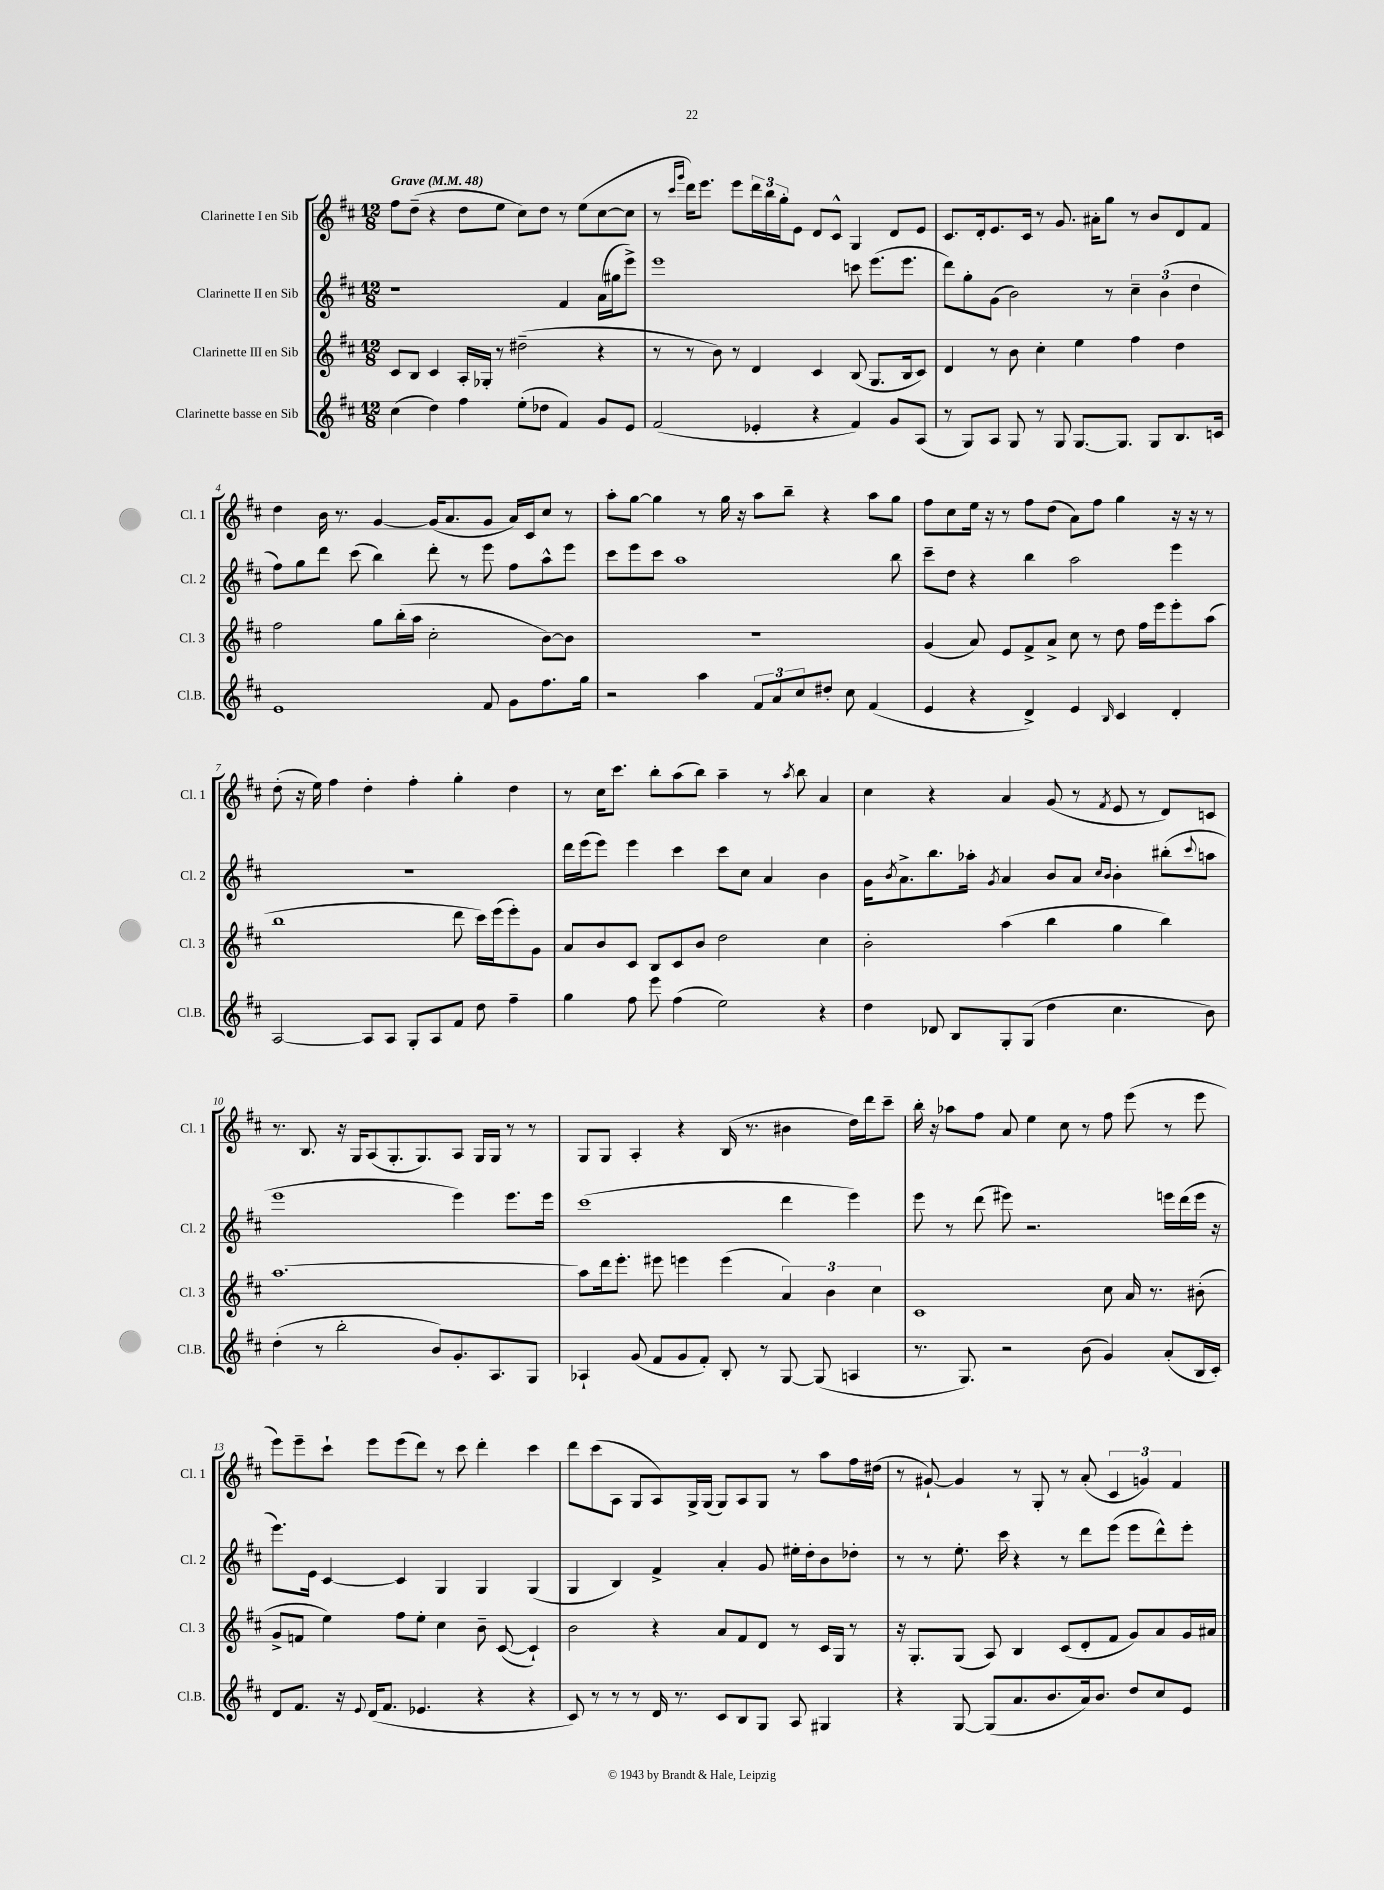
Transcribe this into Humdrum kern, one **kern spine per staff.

**kern	**kern	**kern	**kern
*staff4	*staff3	*staff2	*staff1
*clefG2	*clefG2	*clefG2	*clefG2
*k[f#c#]	*k[f#c#]	*k[f#c#]	*k[f#c#]
*M12/8	*M12/8	*M12/8	*M12/8
*MM48	*MM48	*MM48	*MM48
(4cc#	8c#	1r	8ff#
.	8B	.	(8dd~
4dd)	4c#	.	4r
4ff#	16A'	.	8dd
.	16G-'	.	.
.	8r	.	8ee
(8ee'	(2dd#~	.	8cc#)
8dd-	.	.	8dd
4f#)	.	4f#	8r
.	.	.	(8ee
8g	4r	(16a	[8cc#
.	.	16gg#	.
8e	.	8eee^)	8cc#]
=	=	=	=
(2f#	8r	1eee	8r
.	.	.	16qqccc#
.	.	.	16qqggg
.	8r	.	16ddd)
.	.	.	8.eee
.	8b)	.	.
.	8r	.	8eee
4e-'	4d	.	24ddd
.	.	.	24bb
.	.	.	24gg'
.	.	.	8e
4r	4c#	.	8d
.	.	.	8c#^^
4f#)	(8B	8ccc	4G
.	8.G	(8.eee	.
8g	.	.	8d
.	16B	8.eee	.
(8A	8c#)	.	8e
=	=	=	=
8r	4d	8ddd)	8.c#
8G)	.	8gg'	.
.	.	.	16d'
8A	8r	(8g	8.e
8G	8b	2b)	.
.	.	.	16c#
8r	4cc#'	.	8r
8G	.	.	8.g
[8.G	4ee	.	.
.	.	.	16a#'
.	.	8r	8gg
8.G]	.	.	.
.	4ff#	6cc#~	8r
8G	.	.	8b
.	.	(6b	.
8.B	4dd	.	8d
.	.	6dd	.
.	.	.	8f#
16c	.	.	.
=	=	=	=
1e	2ff#	8ff#)	4dd
.	.	8gg	.
.	.	8ddd	16b
.	.	.	8.r
.	.	(8ccc#	.
.	8gg	4bb)	[4g
.	(16bb'	.	.
.	16aa	.	.
.	2cc#'	8ddd'	(16g]
.	.	.	8.a
.	.	8r	.
8f#	.	8eee	8g
8g	.	8ff#	16a)
.	.	.	16c#
8.ff#	[8b)	8aa^^	8cc#
.	8b]	8eee	8r
16gg	.	.	.
=	=	=	=
2r	1.r	8ccc#	8aa'
.	.	8eee	[8gg
.	.	8ccc#	4gg]
.	.	1aa	.
4aa	.	.	8r
.	.	.	16gg
.	.	.	16r
12f#	.	.	8aa
12a	.	.	.
.	.	.	8bb~
12cc#	.	.	.
8dd#'	.	.	4r
8cc#	.	.	.
(4f#	.	.	8aa
.	.	8bb	8gg
=	=	=	=
4e	(4g	8ccc#~	8ff#
.	.	8dd	8cc#
4r	8a)	4r	16ee
.	.	.	16r
.	8e	.	8r
4d^)	8f#^	4bb	8ff#
.	8a^	.	(8dd
4e	8cc#	2aa	8a)
.	8r	.	8ff#
16qqB	.	.	.
4c#	8dd	.	4gg
.	16ff#	.	.
.	16eee	.	.
4d'	8eee'	4eee	16r
.	.	.	16r
.	(8aa	.	8r
=	=	=	=
[2A	1bb	1.r	(8dd'
.	.	.	16r
.	.	.	16ee)
.	.	.	4ff#
8A]	.	.	4dd'
8A	.	.	.
8G'	.	.	4ff#'
8A	.	.	.
8f#	8ddd	.	4gg'
8dd	16ccc#)	.	.
.	(16eee	.	.
4ff#~	8eee')	.	4dd
.	8g	.	.
=	=	=	=
4gg	8a	16ddd	8r
.	.	(16eee	.
.	8b	8eee)	16cc#
.	.	.	8.ccc#
8ff#	8c#	4eee	.
8eee	8B	.	8bb'
(4ff#	8c#	4ccc#	(8aa
.	8b	.	8bb)
2ee)	2dd	8ccc#	4aa~
.	.	8cc#	.
.	.	4a	8r
.	.	.	8qaa
.	.	.	8bb
4r	4cc#	4b	4a
=	=	=	=
4dd	2b'	16g	4cc#
.	.	8qb	.
.	.	8.a^	.
8d-	.	8.bb	4r
8B	.	.	.
.	.	16aa-'	.
.	.	8qg	.
8G'	(4aa	4a	4a
(8G	.	.	.
4dd	4bb	8b	(8g
.	.	8a	8r
.	.	16qqcc#	.
.	.	16qqb	8qf#
4.cc#	4gg	4b'	8e
.	.	.	8r
.	4bb)	(8bb#'	8d)
.	.	8qqccc#	.
8b)	.	8aa	8c
=	=	=	=
(4dd'	[1.aa	1eee	8.r
.	.	.	8.B
8r	.	.	.
2bb'	.	.	16r
.	.	.	16G
.	.	.	(8A
.	.	.	8.G'
.	.	.	8.G)
8b)	.	.	.
8.g'	.	4eee)	8A
.	.	.	16G
8.A	.	.	16G
.	.	8.eee	8r
8G	.	.	8r
.	.	16eee	.
=	=	=	=
4A-`	8aa]	(1ccc#	8G
.	16ddd	.	8G
.	8.eee'	.	.
(8g	.	.	4A'
8f#	8eee#	.	.
8g	4eee	.	4r
8f#')	.	.	.
8B'	(4eee	.	(16B
.	.	.	8.r
8r	.	.	.
[8G	6a)	4ddd	4b#
(8G]	.	.	.
.	6b	.	.
4A	.	4eee)	16dd)
.	.	.	16ddd
.	6cc#	.	.
.	.	.	8ccc#~
=	=	=	=
8.r	1c#	8eee	16bb'
.	.	.	16r
.	.	8r	8aa-
8.G)	.	.	.
.	.	(8ddd	8ff#
2r	.	8eee#)	8a
.	.	2.r	4ee
.	.	.	8cc#
(8b	.	.	8r
4g)	8cc#	.	8ff#
.	16a	.	(8eee
.	8.r	.	.
(8a'	.	16eee	8r
.	.	(16ddd	.
16B	(8b#'	16eee	8eee
16c#')	.	16r	.
=	=	=	=
8d	8g^	8.eee)	8eee)
8.f#	8f	.	8eee~
.	.	16e	.
.	4ee)	[4c#	8ccc#`
16r	.	.	.
8qqe	.	.	.
(16d	.	.	8eee
8.f#	.	.	.
.	8ff#	4c#]	(8eee
4.e-	8ee'	.	8ddd)
.	4cc#	4G	8r
.	.	.	8ccc#
4r	8b~	4G	4ddd'
.	([8c#	.	.
4r	4c#`])	(4G	4ccc#
=	=	=	=
8c#)	2b	4G	8ddd
8r	.	.	(8ccc#
8r	.	4B)	8A
8r	.	.	8G
16d	4r	4f#^	8A)
8.r	.	.	.
.	.	.	16G^
.	.	.	(16G
8c#	8a	4a'	8G)
8B	8f#	.	8A
8G	8d	8g	8G
8A	8r	16ee#'	8r
.	.	16dd'	.
4G#	16c#	8b	8aa
.	16G	.	.
.	8r	8dd-'	16ff#
.	.	.	(16dd#
=	=	=	=
4r	16r	8r	8r
.	8.G'	.	.
.	.	8r	[8g#`)
[8G	(8G	8.ee'	4g#]
(8G]	8A)	.	.
.	.	16ccc#	.
8.a	4B	4r	8r
.	.	.	8G'
8.b	.	.	.
.	(8c#	8r	8r
16a)	8d'	8ddd	(8a'
8.b	.	.	.
.	8f#	(8eee	6c#
8dd	8g)	8eee	.
.	.	.	6g)
8cc#	8a	8ddd^^)	.
.	.	.	6f#
8e	16g	8eee'	.
.	16a#	.	.
==	==	==	==
*-	*-	*-	*-
